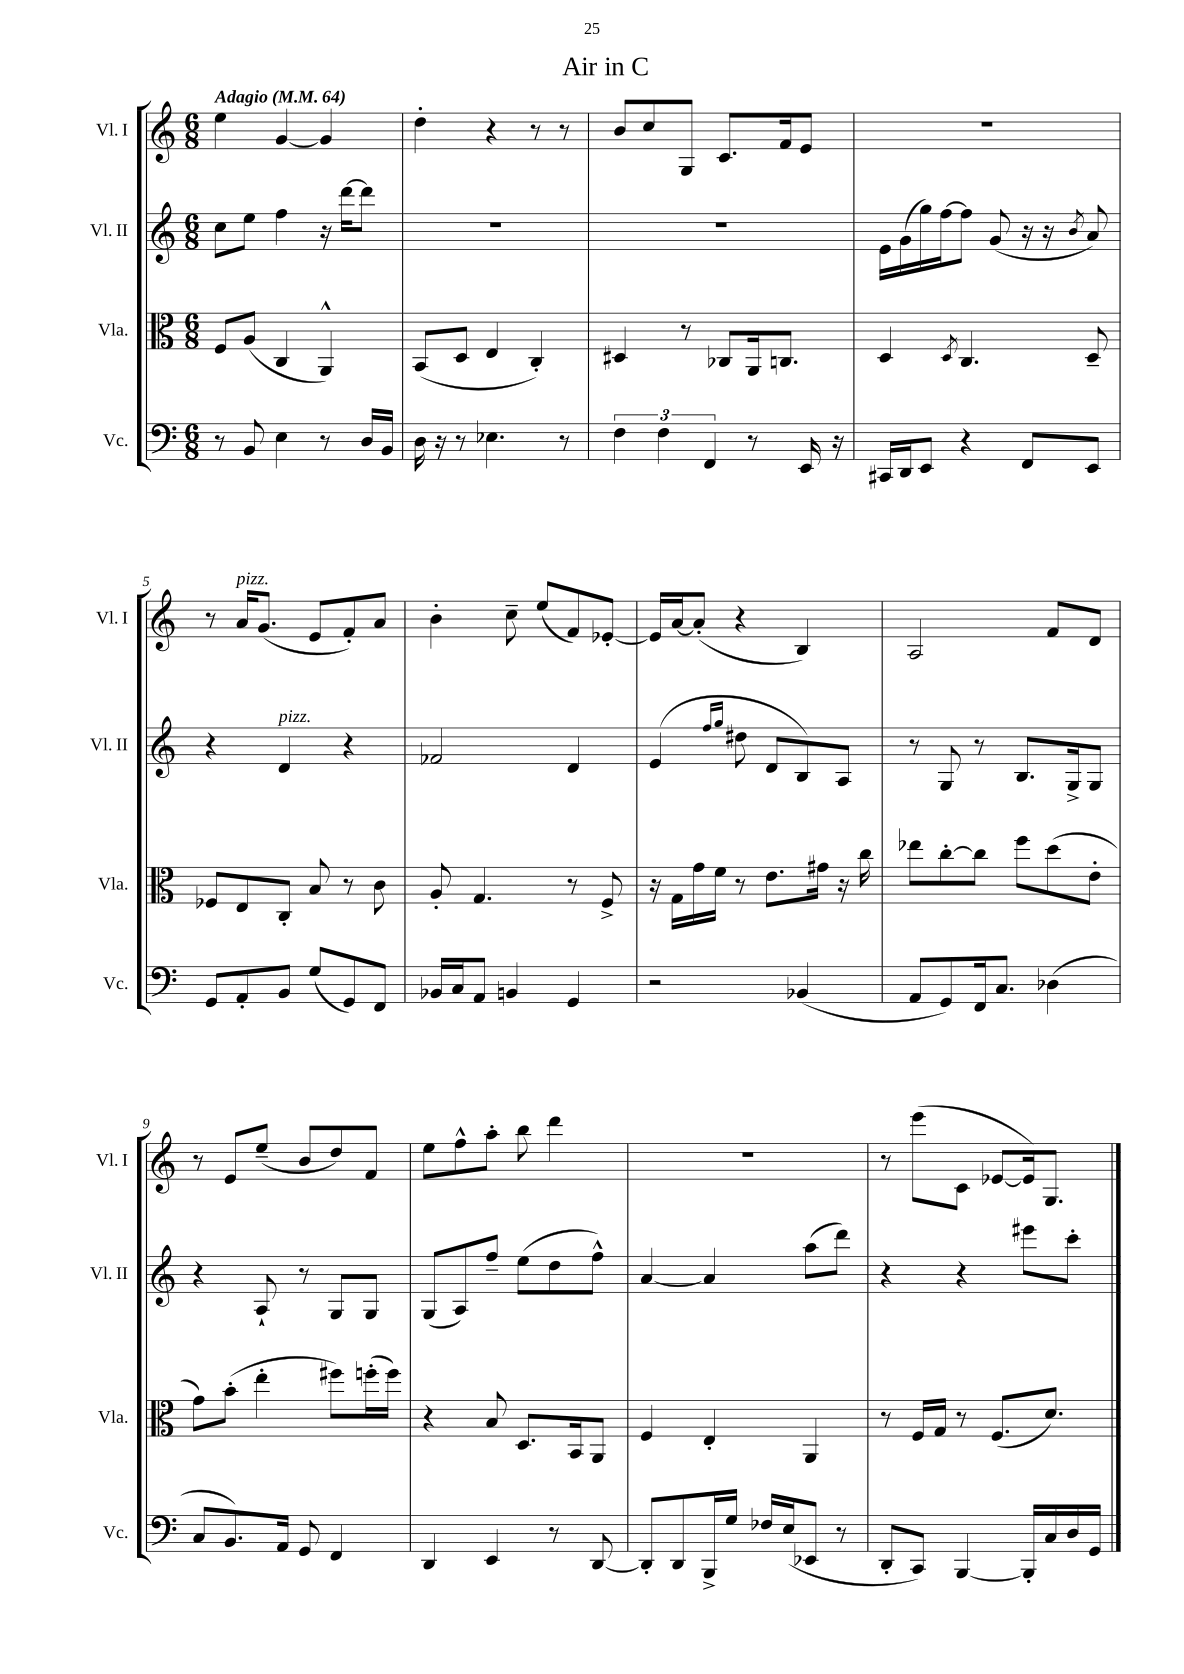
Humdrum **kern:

**kern	**kern	**kern	**kern
*staff4	*staff3	*staff2	*staff1
*clefF4	*clefC3	*clefG2	*clefG2
*k[]	*k[]	*k[]	*k[]
*M6/8	*M6/8	*M6/8	*M6/8
*MM64	*MM64	*MM64	*MM64
8r	8F	8cc	4ee
8BB	(8A	8ee	.
4E	4C	4ff	[4g
8r	4AA^^)	16r	4g]
.	.	[16ddd	.
16D	.	8ddd]	.
16BB	.	.	.
=	=	=	=
16D	(8BB	2.r	4dd'
16r	.	.	.
8r	8D	.	.
4.E-	4E	.	4r
.	4C')	.	8r
8r	.	.	8r
=	=	=	=
6F	4D#	2.r	8b
.	.	.	8cc
6F	.	.	.
.	8r	.	8G
6FF	.	.	.
.	8C-	.	8.c
8r	16AA	.	.
.	8.C	.	16f
16EE	.	.	8e
16r	.	.	.
=	=	=	=
16CC#	4D	16e	2.r
16DD	.	(16g	.
8EE	.	16gg)	.
.	.	[16ff	.
.	8qD	.	.
4r	4.C	8ff]	.
.	.	(8g	.
8FF	.	16r	.
.	.	16r	.
.	.	8qb	.
8EE	8D~	8a)	.
=	=	=	=
8GG	8F-	4r	8r
8AA'	8E	.	16a
.	.	.	(8.g
8BB	8C'	4d	.
(8G	8B	.	8e
8GG)	8r	4r	8f')
8FF	8c	.	8a
=	=	=	=
16BB-	8A'	2f-	4b'
16C	.	.	.
8AA	4.G	.	.
4BB	.	.	8cc~
.	.	.	(8ee
4GG	8r	4d	8f)
.	8F^	.	[8e-'
=	=	=	=
2r	16r	(4e	16e-]
.	16G	.	[16a
.	16g	.	(8a']
.	16f	.	.
.	.	16qqff	.
.	.	16qqgg	.
.	8r	8dd#	4r
.	8.e	8d	.
(4BB-	.	8B)	4B)
.	16g#	.	.
.	16r	8A	.
.	16cc	.	.
=	=	=	=
8AA	8ee-	8r	2A
8GG)	[8cc'	8G	.
16FF	8cc]	8r	.
8.C	.	.	.
.	8ff	8.B	.
(4D-	(8dd	.	8f
.	.	16G^	.
.	8e'	8G	8d
=	=	=	=
8C	8g)	4r	8r
8.BB)	(8b'	.	8e
.	4ee'	8A`	(8ee~
16AA	.	.	.
8GG	.	8r	8b
4FF	8ff#)	8G	8dd)
.	(16ff'	8G	8f
.	16ff)	.	.
=	=	=	=
4DD	4r	(8G	8ee
.	.	8A)	8ff^^
4EE	8B	8ff~	8aa'
.	8.D	(8ee	8bb
8r	.	8dd	4ddd
.	16BB	.	.
[8DD	8AA	8ff^^)	.
=	=	=	=
8DD']	4F	[4a	2.r
8DD	.	.	.
16BBB^	4E'	4a]	.
16G	.	.	.
16F-	.	.	.
(16E	.	.	.
8EE-	4AA	(8aa	.
8r	.	8ddd)	.
=	=	=	=
8DD'	8r	4r	8r
8CC)	16F	.	(8eee
.	16G	.	.
[4BBB	8r	4r	8c
.	(8.F	.	[8e-
16BBB']	.	8eee#	16e-])
16C	8.d)	.	8.G
16D	.	8ccc'	.
16GG	.	.	.
==	==	==	==
*-	*-	*-	*-
